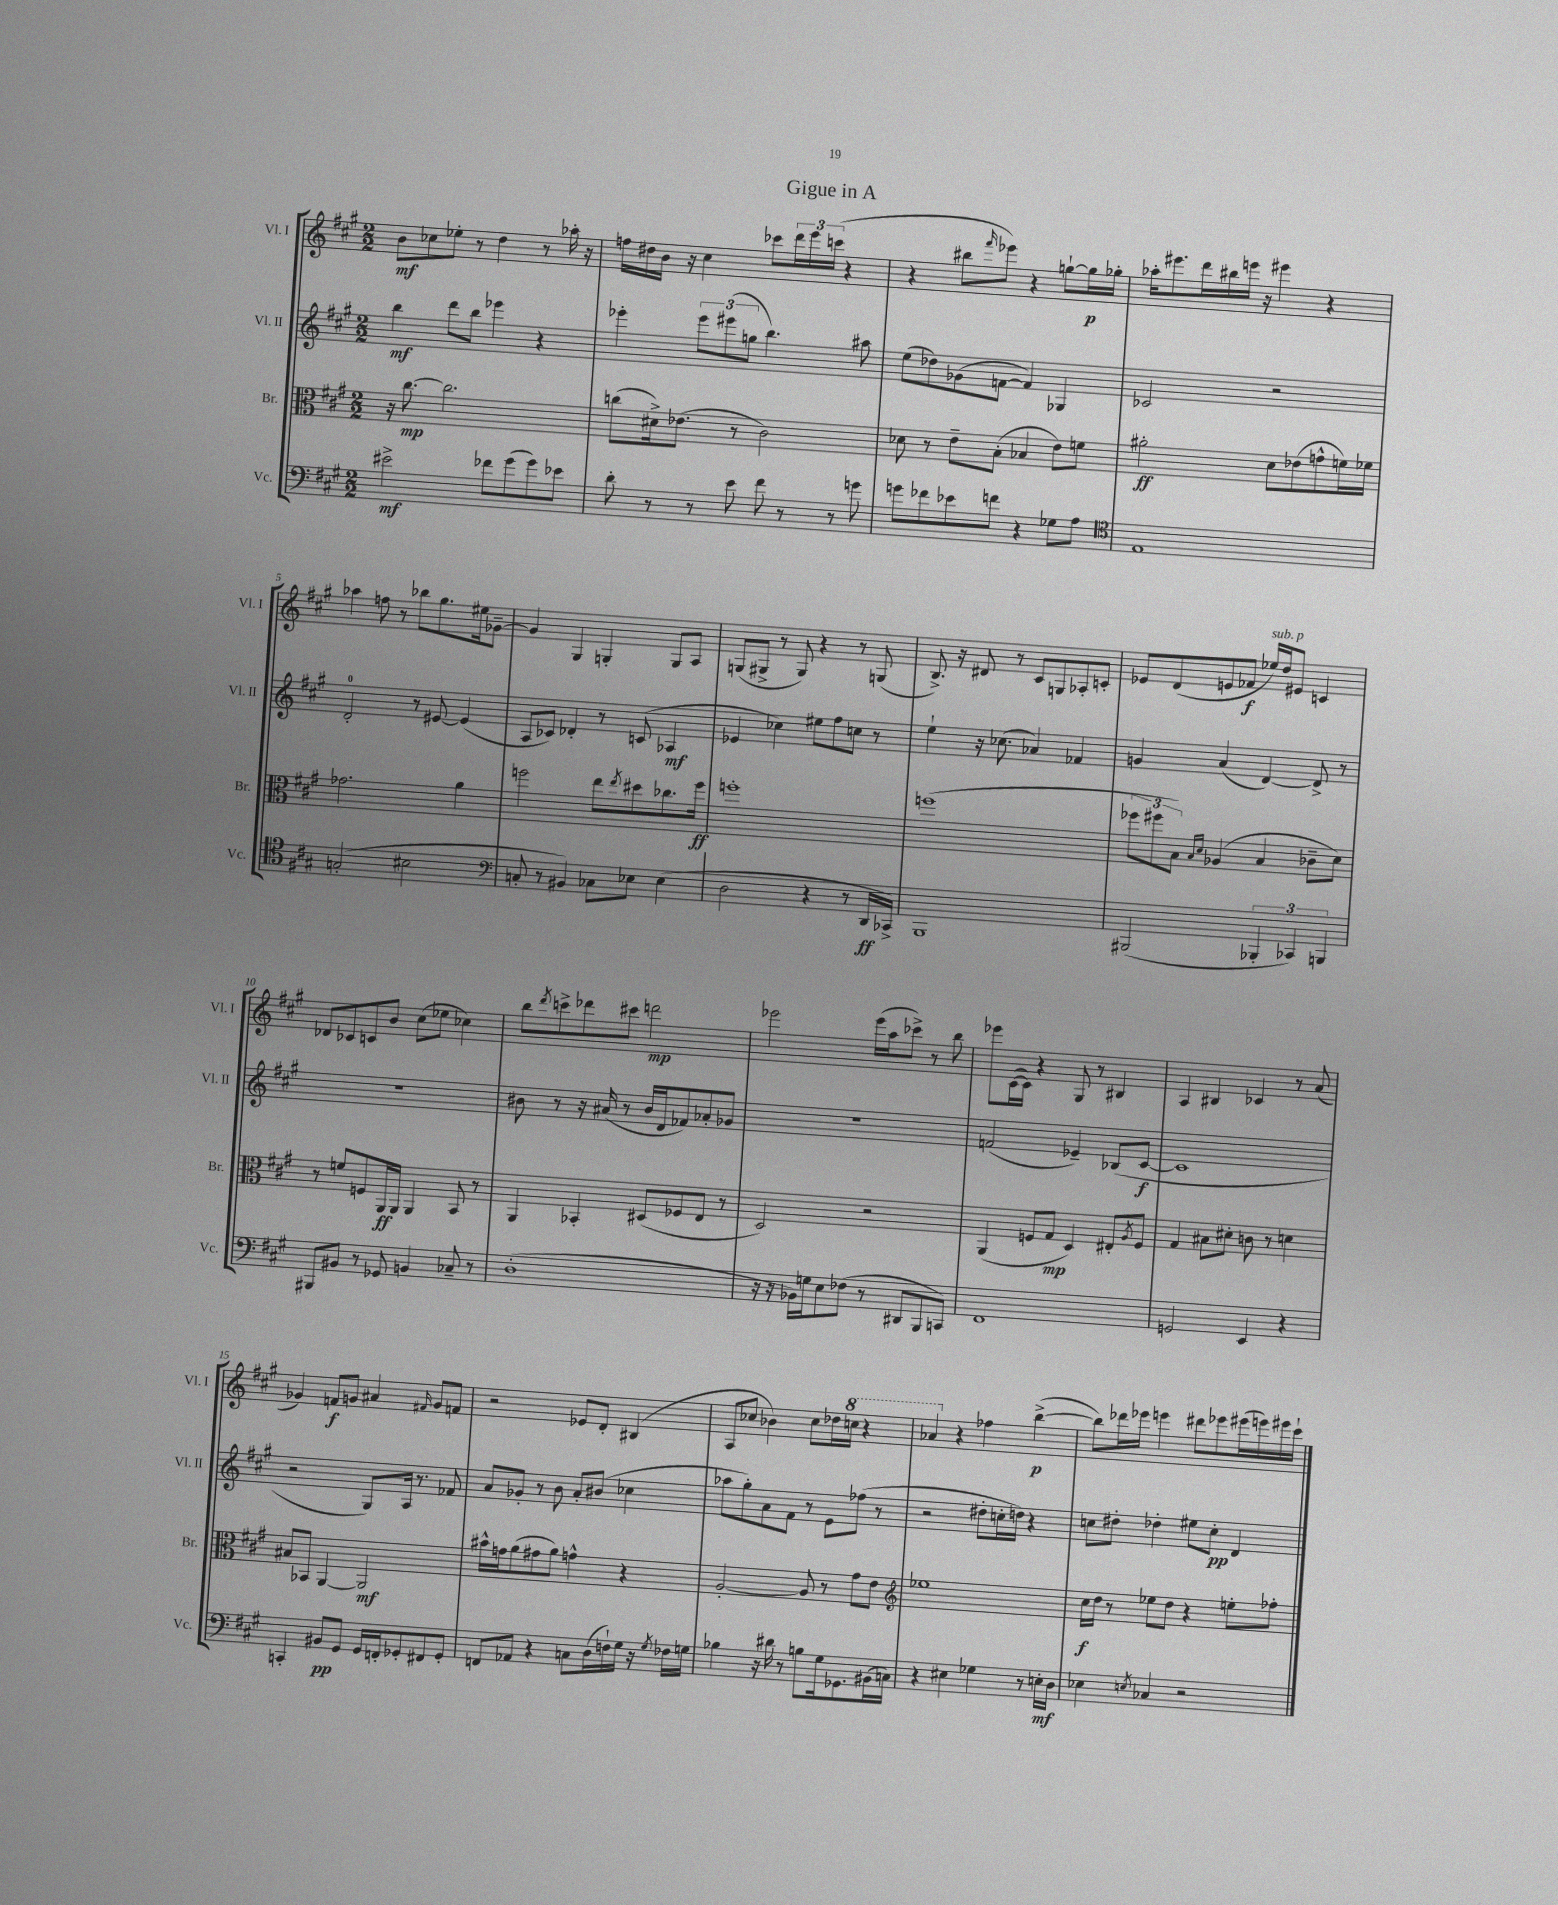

**kern	**kern	**kern	**kern
*staff4	*staff3	*staff2	*staff1
*clefF4	*clefC3	*clefG2	*clefG2
*k[f#c#g#]	*k[f#c#g#]	*k[f#c#g#]	*k[f#c#g#]
*M2/2	*M2/2	*M2/2	*M2/2
2e#^\	16r	4bb\	8b\L
.	[8.cc#\	.	.
.	.	.	8cc-\
.	2.cc#\]	8ddd\L	8ee-'\J
.	.	8bb\J	8r
8f-\L	.	4eee-\	4dd\
(8g#\	.	.	.
8g#\)	.	4r	8r
8e-\J	.	.	16aa-'\
.	.	.	16r
=	=	=	=
8d'\	(8cc\L	4eee-'\	16ff\LL
.	.	.	16dd#\
8r	16d#^\k)	.	16b\JJ
.	(8.e-\J	.	16r
8r	.	12eee-\L	4cc#\
.	.	(12eee#\	.
8e\	8r	.	.
.	.	12gg\J	.
8f#\	2c#\)	4.bb\)	8ccc-\L
8r	.	.	24ddd\L
.	.	.	24eee\
.	.	.	(24ccc\JJ
8r	.	.	4r
8g\	.	8aa#\	.
=	=	=	=
8g\L	8d-\	(8ee\L	4r
8f-\	8r	8dd-\)	.
8e-\	8e~\L	(8g-\	8bb#\L
.	.	.	16qqfff#/
8f\J	(8B'\J	[8f\J	8eee-\J)
4r	4B-/	4f/])	4r
8G-\L	8e\L)	4G-/	[8gg`\L
8A\J	8f\J	.	16gg\]L
.	.	.	16gg-'\JJ
=	=	=	=
*clefC4	*	*	*
1E	2a#'\	2c-/	16aa-'\LK
.	.	.	8.eee#\
.	.	.	16ddd\L
.	.	.	16bb#\
.	.	.	16eee\JJ
.	.	.	16r
.	8d\L	2r	4eee#\
.	(8e-\	.	.
.	8g^^\	.	4r
.	16f\L)	.	.
.	16f-\JJ	.	.
=	=	=	=
(2G'/	2.g-\	2d'/	4aa-\
.	.	.	8ff\
.	.	.	8r
2B#\	.	8r	8bb-\L
.	.	[8e#/	8.gg#\
.	4a\	(4e#/]	.
.	.	.	16ee#\k
.	.	.	[8g-~\J
=	=	=	=
*clefF4	*	*	*
8C'/	2ff\	8A/L	4g-/]
8r	.	8c-/J)	.
4BB#/)	.	4d-'/	4G#/
8C-\L	8ee\L	8r	4G'/
.	8qee/	.	.
8E-\J	8dd#\	(8c/	.
(4E-\	8.cc-\	4A-/	8G/L
.	.	.	8A/J
.	16ff\Jk	.	.
=	=	=	=
2D\	1ff'	4e-/	(8G/L
.	.	.	8G#^/J
.	.	4cc-\)	8r
.	.	.	8G#/)
4r	.	8ee#\L	4r
.	.	8ff#\	.
8r	.	8cc\J	8r
16DD/LL	.	8r	(8G/
16CC-^/JJ)	.	.	.
=	=	=	=
1BBB	(1ff	4ee`\	8.B^/)
.	.	.	16r
.	.	16r	8d#/
.	.	(8.cc-\	.
.	.	.	8r
.	.	4a-/)	8c#/L
.	.	.	8G/
.	.	4f-/	8A-'/
.	.	.	8c'/J
=	=	=	=
(2BBB#/	12ff-\L	4g/	8e-/L
.	12ff#\	.	.
.	.	.	(8d/
.	12B\J)	.	.
.	16qqB/LL	.	.
.	16qqd/JJ	.	.
.	(4A-/	(4a/	8e/
.	.	.	8f-/J
6BBB-'/	4B/	[4d/)	16ee-/LL)
.	.	.	16dd/J
.	.	.	8e#/J
6CC-/)	.	.	.
.	8c-~\L	8d^/]	4c/
6BBB/	.	.	.
.	8d\J)	8r	.
=	=	=	=
8BBB#/L	8r	1r	8d-/L
8BB#/J	8f/L	.	8c-/
8r	8F/	.	8c/
8GG-/	16AA/L	.	8b/J
.	16AA/JJ	.	.
4BB/	4AA/	.	(8cc#\L
.	.	.	8ee-\J
8C-~/	8BB/	.	4cc-\)
8r	8r	.	.
=	=	=	=
(1D'	4AA/	8b#\	8bb\L
.	.	.	8qddd/
.	.	8r	8ccc^\
.	4BB-'/	16r	8ddd-\
.	.	(16a#/	.
.	.	8r	8ccc#\J
.	(8D#/L	16b#/LL	2ddd\
.	.	16d/J	.
.	8F-/	8f-/)	.
.	8E/J	8a-'/	.
.	8r	8g-/J	.
=	=	=	=
16r	2D/)	1r	2eee-\
16r	.	.	.
16BB-\LL)	.	.	.
16G\J	.	.	.
8E\	.	.	.
(8F-\J	.	.	.
8r	2r	.	(16eee-\LL
.	.	.	16aa\J
8DD#/L	.	.	8ccc-^\J)
8BBB/	.	.	8r
8CC/J)	.	.	8bb\
=	=	=	=
1FF#	(4AA/	(2f/	8eee-\L
.	.	.	([16c#\L
.	.	.	16c#\]JJ)
.	8F/L	.	4r
.	8G#/J	.	.
.	4D/)	4e-~/)	8G#/
.	.	.	8r
.	8E#'/L	(8B-/L	4B#/
.	8qA/	.	.
.	8F/J	[8c#/J	.
=	=	=	=
2GG/	4G#/	1c#]	4A/
.	8B#\L	.	4B#/
.	8d#'\J	.	.
4EE/	8c\	.	4c-/
.	8r	.	.
4r	4d\	.	8r
.	.	.	(8a/
=	=	=	=
4CC'/	8B#/L	2r	4g-/)
.	8BB-/J	.	.
8BB#/L	[4AA/	.	8f/L
8GG#/J	.	.	8g/J
16GG#/LL	2AA/]	8G#/L)	4a#/
16FF'/J	.	.	.
8GG-'/	.	16A/Jk	.
.	.	8.r	.
.	.	.	16qqf#/
8FF#/	.	.	8g/L
8GG-'/J	.	8f-/	8f/J
=	=	=	=
8FF/L	16b#^^\LL	8a/L	2r
.	16g\J	.	.
8AA-/J	(8a\	8g-'/J	.
4r	8g#\	8r	.
.	8a\J)	8b\	.
8C\L	4g^^\	8a'/L	8e-/L
(16D\L	.	(8b#/J	8d'/J
16F`\)	.	.	.
16G#\JJ	4r	4cc-\	(4B#/
16r	.	.	.
8qG#/	.	.	.
16F-\LL	.	.	.
16G\JJ	.	.	.
=	=	=	=
4B-\	[2A'/	8aa-\L	8A/L
.	.	8gg#'\)	8cc-/J
16r	.	8a\	4b-\)
16d#\	.	.	.
8r	.	8f#\J	.
8B\L	8A/]	8r	8cc-\L
16G#\k	8r	8e\L	16dd-\L
8.GG-\	.	.	16ccc\JJ
.	8g#\L	(8ff-\J	4r
(16BB#\L	8e\J	8r	.
16C\JJ)	.	.	.
=	=	=	=
*	*clefG2	*	*
4r	1ee-	2r	4aa-/
4E#\	.	.	4r
4G-\	.	8dd#'\L	4ff-\
.	.	16cc'\L	.
.	.	16dd\JJ)	.
8r	.	4r	([4bb^\
16E'\LL	.	.	.
16D\JJ	.	.	.
=	=	=	=
4E-\	16cc#\LL	8cc\L	8bb\]L)
.	16dd\JJ	.	.
.	8r	8dd#'\J	16ddd-\L
.	.	.	16eee-\JJ
8qE/	.	.	.
4C-/	8ee-\L	4dd-'\	4eee\
.	8dd\J	.	.
2r	4r	8ee#\L	8ddd#\L
.	.	8cc'\J	8eee-\
.	8ee'\L	4d/	(16eee#\L
.	.	.	16eee\)
.	8ff-'\J	.	16eee#\
.	.	.	16ccc#`\JJ
==	==	==	==
*-	*-	*-	*-
